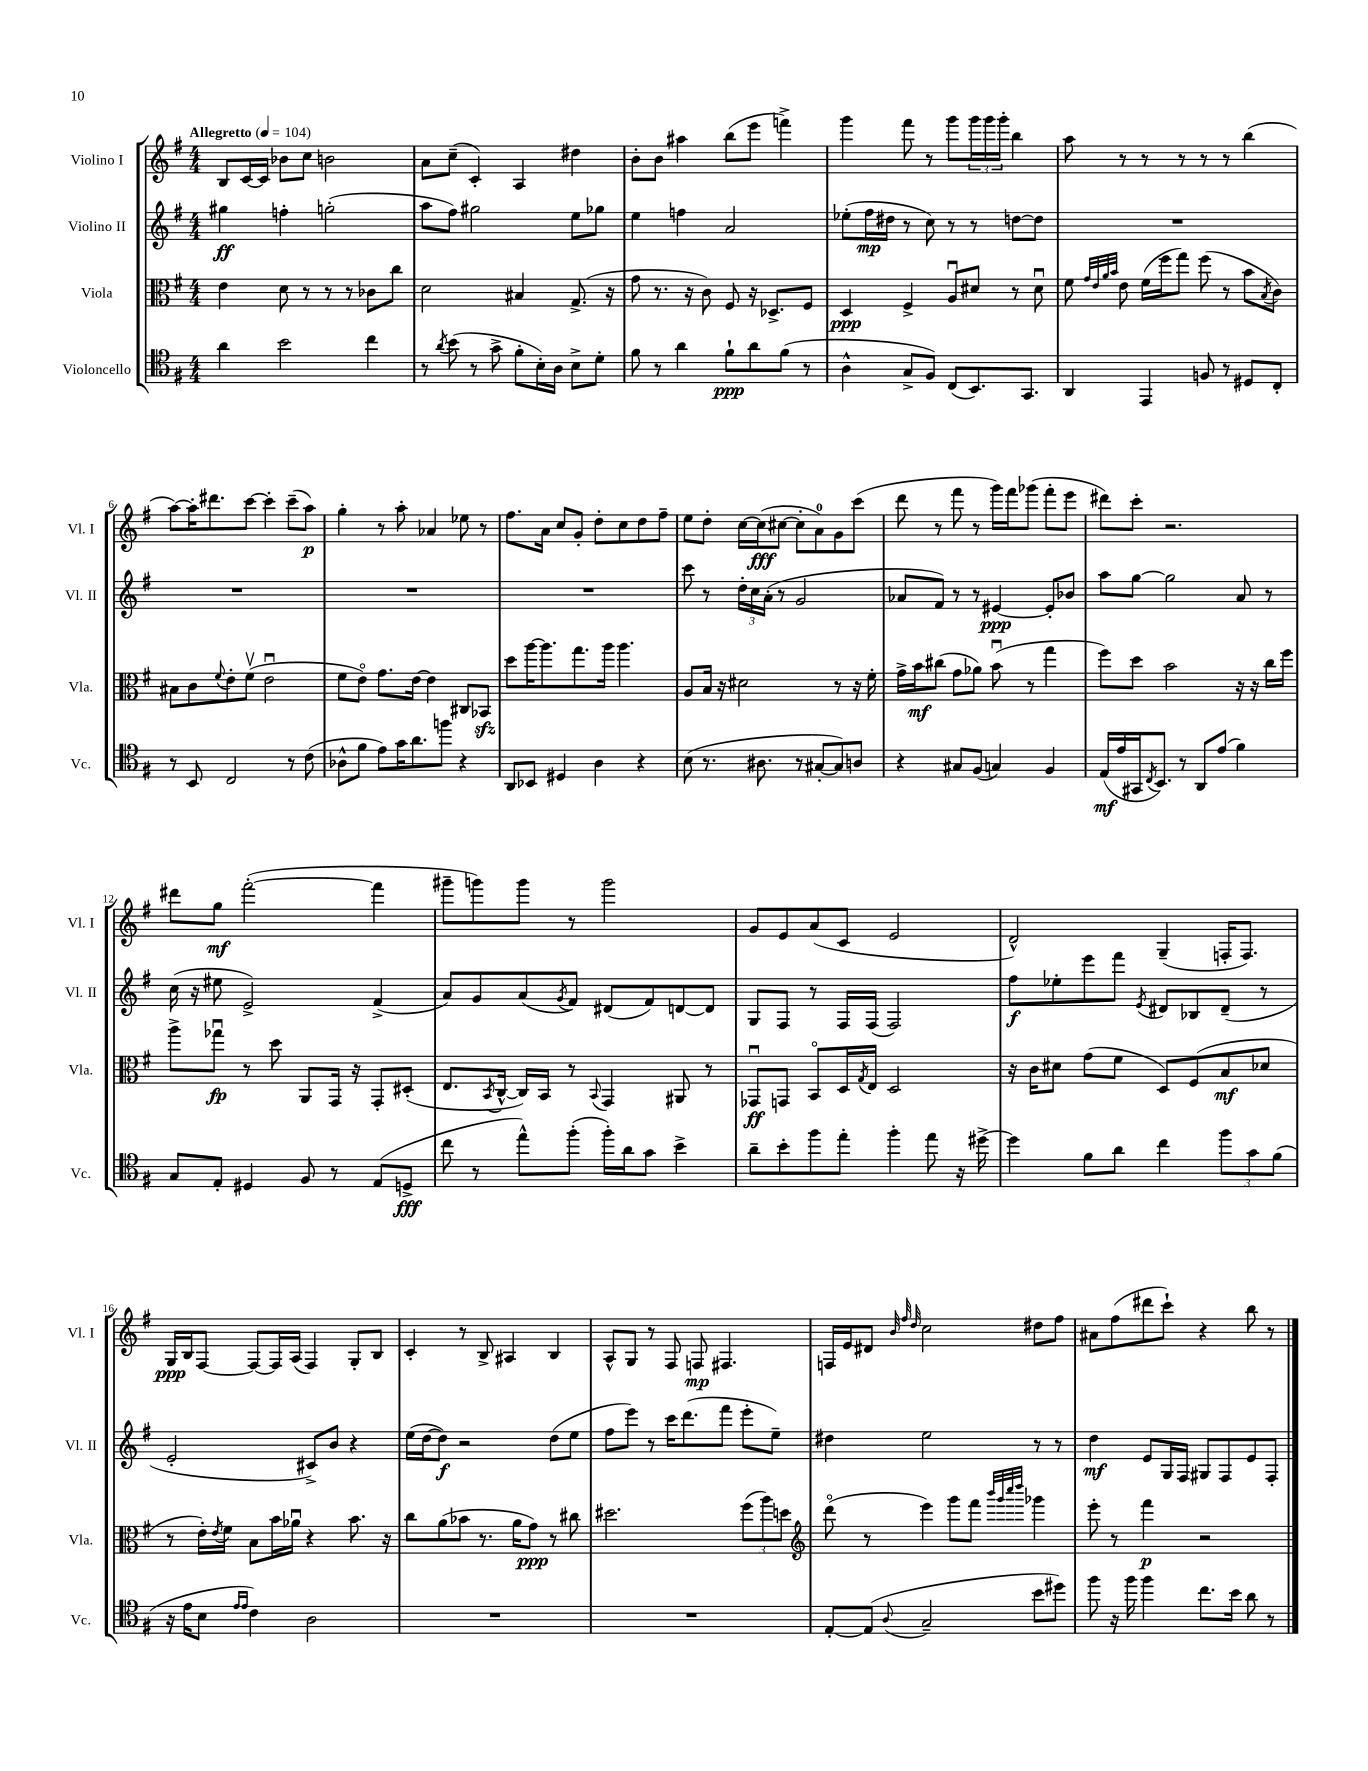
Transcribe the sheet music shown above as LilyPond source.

<<
\new StaffGroup <<
\new Staff = "s0" \with { instrumentName = "Violino I" shortInstrumentName = "Vl. I" } {
    \clef treble \key g \major \numericTimeSignature \time 4/4 \tempo "Allegretto" 4 = 104
    b8 c'16~ c'16 bes'8 c''8 b'2 |
    a'8 c''8--( c'4-.) a4 dis''4 |
    b'8-. b'8 ais''4 b''8( e'''8 f'''4->) |
    g'''4 fis'''8 r8 g'''8 \tuplet 3/2 { g'''16 g'''16 g'''16-. } b''4 |
    a''8 r8 r8 r8 r8 r8 b''4( |
    a''8~) a''16-. dis'''8. c'''8~ c'''4-. c'''8--( a''8\p) |
    g''4-. r8 a''8-. aes'4 ees''8 r8 |
    fis''8. a'16 c''8 g'8-. d''8-. c''8 d''8 fis''8-- |
    e''8 d''8-. c''16~ c''16\fff( cis''8~ cis''8-. a'8-0) g'8 c'''8( |
    d'''8 r8 fis'''8 r8 g'''16) fis'''16 ges'''8( fis'''8-. e'''8 |
    dis'''8) c'''8-. r2. |
    dis'''8 g''8\mf fis'''2~-.( fis'''4 |
    gis'''8-- g'''8) g'''8 r8 g'''2 |
    g'8 e'8 a'8( c'8 e'2 |
    d'2-^) g4--( f16-. f8.) |
    g16\ppp b16 fis8~ fis8~ fis16 a16( fis4) g8-. b8 |
    c'4-. r8 b8-> ais4 b4 |
    a8-^ g8 r8 fis8 f8\mp fis4. |
    f16 e'16 dis'8 \grace { b'32 fis''32 d''32 } c''2 dis''8 fis''8 |
    ais'8 fis''8( dis'''8 c'''8-!) r4 b''8 r8 \bar "|." |
}
\new Staff = "s1" \with { instrumentName = "Violino II" shortInstrumentName = "Vl. II" } {
    \clef treble \key g \major \numericTimeSignature \time 4/4
    gis''4\ff f''4-. g''2-.( |
    a''8 fis''8) gis''2 e''8 ges''8 |
    e''4 f''4 a'2 |
    ees''8-.( fis''16\mp dis''16 r8 c''8) r8 r8 d''8~ d''8 |
    R1 |
    R1 |
    R1 |
    R1 |
    c'''8 r8 \tuplet 3/2 { d''16-. c''16 a'16-.( } r8 g'2 |
    aes'8 fis'8) r8 r8 eis'4~\ppp eis'8-. bes'8 |
    a''8 g''8~ g''2 a'8 r8 |
    c''16( r16 eis''8 e'2->) fis'4->( |
    a'8) g'8 a'8( \acciaccatura { g'8 } fis'8) dis'8( fis'8) d'8~ d'8 |
    g8 fis8 r8 fis16 fis16( fis2) |
    fis''8\f ees''8-. e'''8 fis'''8 \acciaccatura { e'8 } dis'8 bes8 dis'8--( r8 |
    e'2-. cis'8->) b'8 r4 |
    e''16( d''16~ d''8\f) r2 d''8( e''8 |
    fis''8 e'''8) r8 c'''16 d'''8.( fis'''8 e'''8-. e''8--) |
    dis''4 e''2 r8 r8 |
    d''4\mf e'8 g16 fis16 gis8 fis8 e'8 fis8-. \bar "|." |
}
\new Staff = "s2" \with { instrumentName = "Viola" shortInstrumentName = "Vla." } {
    \clef alto \key g \major \numericTimeSignature \time 4/4
    e'4 d'8 r8 r8 r8 ces'8 c''8 |
    d'2 bis4 g8.->( r16 |
    g'8 r8. r16 c'8) fis8 r16 des8.-> fis8 |
    d4\ppp fis4-> a8\downbow dis'8 r8 dis'8\downbow |
    fis'8 \grace { g'32 e'32 a'32 b'32 } e'8 fis'16( fis''16 g''8) fis''8( r8 b'8 \acciaccatura { b8 } c'8) |
    bis8 c'8 \appoggiatura { fis'8 } e'8-. fis'8\upbow( e'2\downbow |
    fis'8 e'8\flageolet) g'8. e'16~ e'4 cis8 bes,8\sfz |
    d''8 a''16~ a''8. g''8. a''16 a''4. |
    a8 b16 r16 dis'2 r8 r16 fis'16-. |
    g'16-> b'16\mf cis''8( g'8 aes'8) b'8\downbow( r8 g''4 |
    fis''8) d''8 b'2 r16 r16 c''16 fis''16 |
    a''8-> ges''8\downbow\fp r8 d''8 a,8 g,16 r16 g,8-. dis8-.( |
    e8. \acciaccatura { b,8 } c16~-^ c16) b,16 r8 \appoggiatura { b,8 } g,4 ais,8 r8 |
    ges,8\downbow\ff g,8 b,8\flageolet d16 \acciaccatura { g8 } e16 d2 |
    r16 c'16 dis'8 g'8( fis'8 d8) fis8( b8\mf des'8 |
    r8 e'16-.) \acciaccatura { e'8 } fis'16 b8 b'16 aes'16\downbow r4 b'8. r16 |
    c''8 a'8( bes'8 r8. a'16 g'8\ppp) r8 cis''8 |
    dis''2. \tuplet 3/2 { fis''8( a''8) d''8 } |
    \clef treble d'''8\flageolet( r8 e'''4) g'''8 fis'''8 \grace { b'''32 g'''32 c''''32 d''''32 } ges'''4 |
    e'''8-. r8 fis'''4\p r2 \bar "|." |
}
\new Staff = "s3" \with { instrumentName = "Violoncello" shortInstrumentName = "Vc." } {
    \clef tenor \key g \major \numericTimeSignature \time 4/4
    a'4 b'2 c''4 |
    r8 \acciaccatura { a'8 } b'8( r8 g'8-> fis'8-. b16-.) a16 b8-> d'8-. |
    fis'8 r8 a'4 fis'8-!\ppp a'8 fis'8( r8 |
    a4-^ g8-> fis8) c8( b,8.) g,8. |
    a,4 e,4 f8 r8 dis8 c8-. |
    r8 b,8 c2 r8 c'8( |
    aes8-^ fis'8 e'8) g'16 a'8. f''8 r4 |
    a,8 bes,8 dis4 a4 r4 |
    b8( r8. ais8. r8 gis8~-. gis8) a8 |
    r4 gis8 fis8( g4) fis4 |
    e16\mf( e'16 gis,16 \acciaccatura { c8 } b,8.) r8 a,8 e'8( fis'4) |
    g8 e8-. dis4 fis8 r8 e8( d8->\fff |
    c''8 r8 e''8-^) fis''8-.( fis''16-.) a'16 g'8 b'4-> |
    a'8-- b'8-. fis''8 e''8-. fis''4-. e''8 r16 dis''16~-> |
    dis''4 fis'8 a'8 c''4 \tuplet 3/2 { fis''8 g'8 fis'8( } |
    r16 e'16 b8 \grace { e'16 e'16 } c'4) a2 |
    R1 |
    R1 |
    e8~-. e8( \appoggiatura { a8 } g2-- b'8 dis''8) |
    fis''8 r16 fis''16 fis''4 c''8. b'16 a'8 r8 \bar "|." |
}
>>
>>
